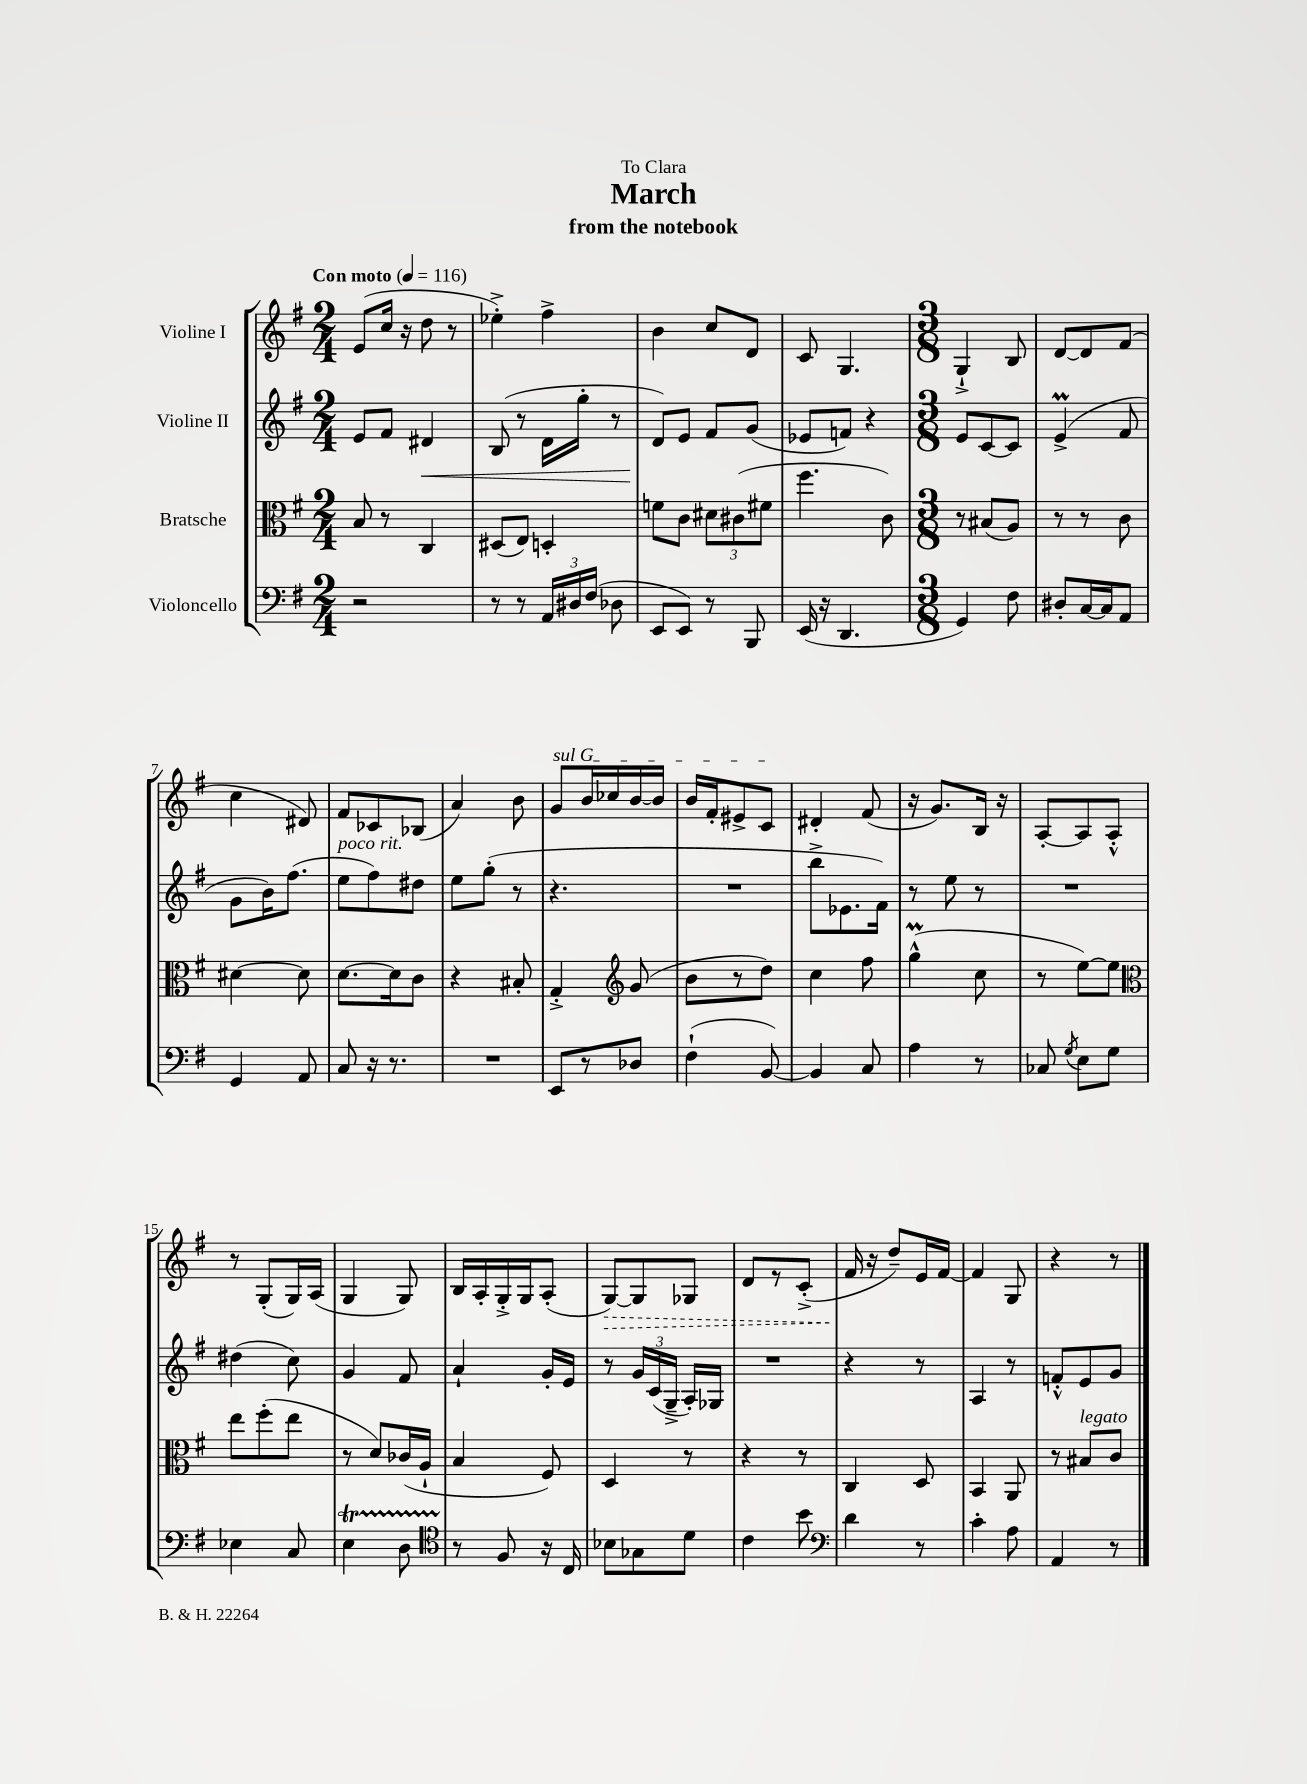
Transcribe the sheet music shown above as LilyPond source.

\header { title = "March" subtitle = "from the notebook" dedication = "To Clara" }
<<
\new StaffGroup <<
\new Staff = "s0" \with { instrumentName = "Violine I" } {
    \clef treble \key g \major \numericTimeSignature \time 2/4 \tempo "Con moto" 4 = 116
    \autoBeamOff e'8[( c''16] r16 d''8 r8 |
    ees''4-.->) fis''4-> |
    b'4 c''8[ d'8] |
    c'8 g4. |
    \numericTimeSignature \time 3/8 g4-!-> b8 |
    d'8[~ d'8 fis'8]( |
    c''4 dis'8) |
    fis'8[ ces'8 bes8]( |
    a'4) b'8 |
    \once \override TextSpanner.bound-details.left.text = \markup { \italic "sul G" } g'8[\startTextSpan b'16 ces''16 b'16~ b'16] |
    b'16[ fis'16-. eis'8-> c'8]\stopTextSpan |
    dis'4-. fis'8( |
    r16 g'8.[) b16] r16 |
    a8[~-. a8 a8]-.-^ |
    r8 g8[-.( g16) a16]( |
    g4 g8) |
    b16[ a16-. g16-.-> g16 a8]-.( |
    \once \override Hairpin.style = #'dashed-line g8[~\>) g8 ges8] |
    d'8[ r8 c'8]-.->( |
    fis'16\! r16 d''8[--) e'16 fis'16]~ |
    fis'4 g8 |
    r4 r8 \bar "|." |
}
\new Staff = "s1" \with { instrumentName = "Violine II" } {
    \clef treble \key g \major \numericTimeSignature \time 2/4
    \autoBeamOff e'8[ fis'8] dis'4\< |
    b8( r8 d'16[ g''16]-. r8 |
    d'8[\!) e'8] fis'8[ g'8]( |
    ees'8[ f'8]) r4 |
    \numericTimeSignature \time 3/8 e'8[ c'8~ c'8] |
    e'4->\prall( fis'8 |
    g'8[ b'16) fis''8.]( |
    e''8[^\markup { \italic "poco rit." } fis''8) dis''8] |
    e''8[ g''8]-.( r8 |
    r4. |
    R4. |
    b''8[-> ees'8. fis'16]) |
    r8 e''8 r8 |
    R4. |
    dis''4( c''8) |
    g'4 fis'8 |
    a'4-! g'16[-. e'16] |
    r8 \tuplet 3/2 { g'16[ c'16( g16]---> } a16[-.) ges16] |
    R4. |
    r4 r8 |
    a4 r8 |
    f'8[-.-^ e'8 g'8] \bar "|." |
}
\new Staff = "s2" \with { instrumentName = "Bratsche" } {
    \clef alto \key g \major \numericTimeSignature \time 2/4
    \autoBeamOff b8 r8 c4 |
    dis8[( e8]) d4-. |
    f'8[ c'8] \tuplet 3/2 { dis'8[ cis'8( fis'8] } |
    fis''4. c'8) |
    \numericTimeSignature \time 3/8 r8 bis8[( a8]) |
    r8 r8 c'8 |
    dis'4~ dis'8 |
    d'8.[~ d'16 c'8] |
    r4 bis8-. |
    g4-.-> \clef treble g'8( |
    b'8[ r8 d''8]) |
    c''4 fis''8 |
    g''4-^\prall( c''8 |
    r8 e''8[~) e''8] |
    \clef alto e''8[ fis''8-.( e''8] |
    r8 d'8[) ces'16( a16]-! |
    b4 fis8) |
    d4 r8 |
    r4 r8 |
    c4 d8 |
    b,4 a,8 |
    r8 bis8[^\markup { \italic "legato" } c'8] \bar "|." |
}
\new Staff = "s3" \with { instrumentName = "Violoncello" } {
    \clef bass \key g \major \numericTimeSignature \time 2/4
    \autoBeamOff r2 |
    r8 r8 \tuplet 3/2 { a,16[ dis16 fis16]( } des8 |
    e,8[ e,8]) r8 b,,8 |
    e,16( r16 d,4. |
    \numericTimeSignature \time 3/8 g,4) fis8 |
    dis8[-. c16~ c16 a,8] |
    g,4 a,8 |
    c8 r16 r8. |
    R4. |
    e,8[ r8 des8] |
    fis4-!( b,8~) |
    b,4 c8 |
    a4 r8 |
    ces8 \acciaccatura { g8 } e8[ g8] |
    ees4 c8 |
    e4\startTrillSpan d8 |
    \clef tenor r8\stopTrillSpan fis8 r16 c16 |
    bes8[ ges8 d'8] |
    c'4 b'8 |
    \clef bass d'4 r8 |
    c'4-. a8 |
    a,4 r8 \bar "|." |
}
>>
>>
